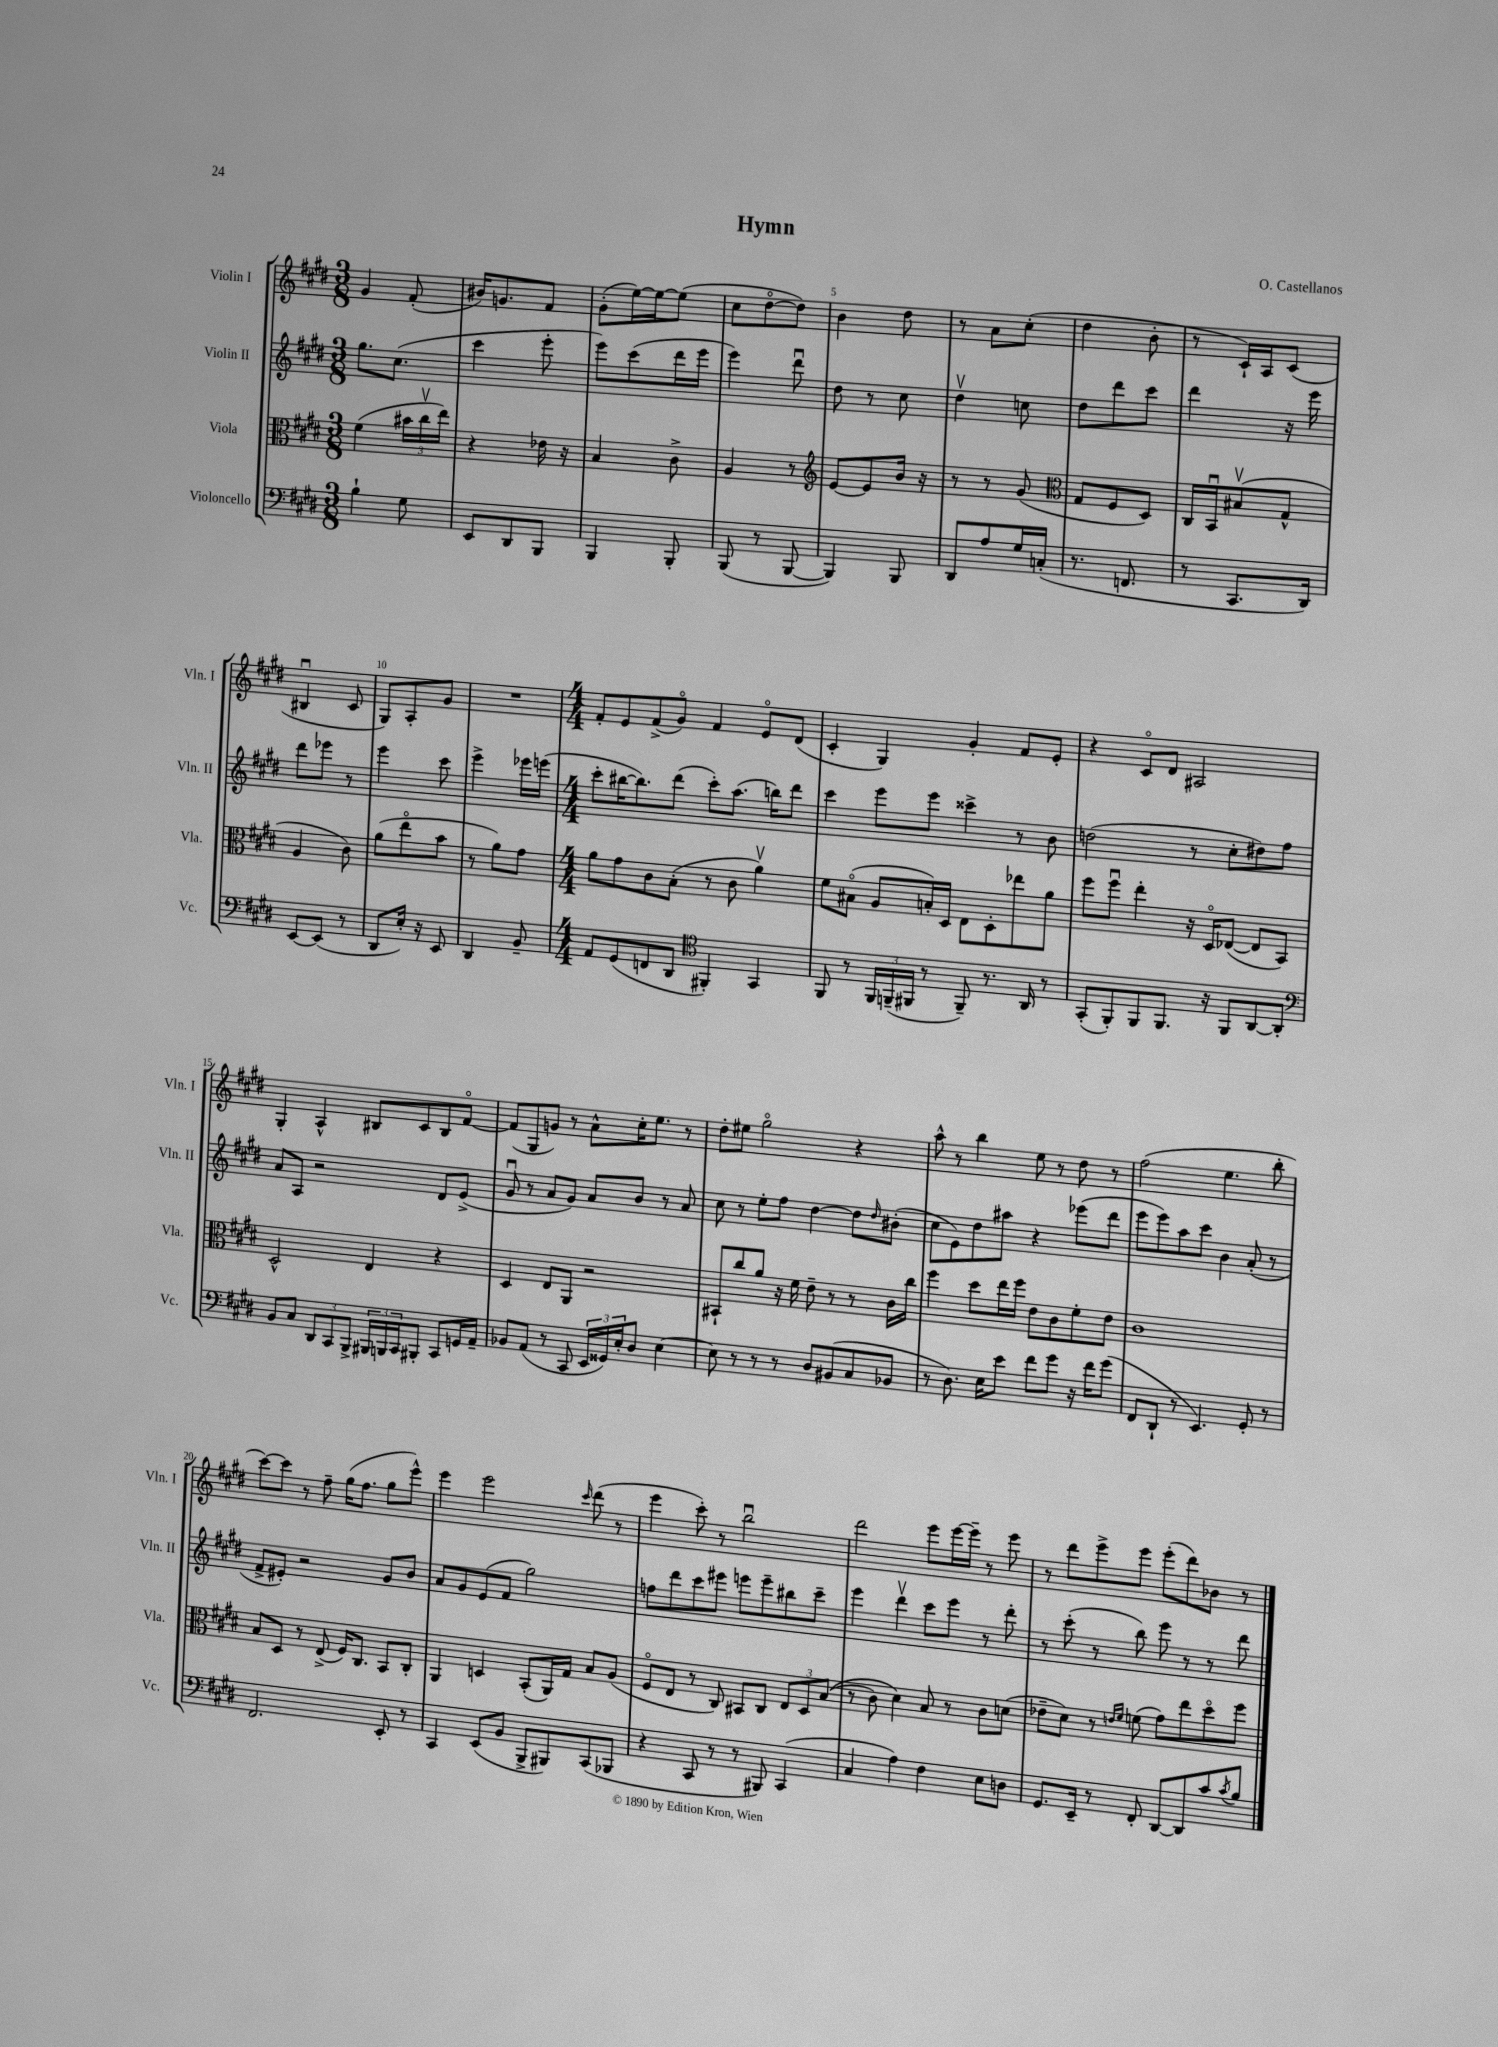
\header { title = "Hymn" composer = "O. Castellanos" }
<<
\new StaffGroup <<
\new Staff = "s0" \with { instrumentName = "Violin I" shortInstrumentName = "Vln. I" } {
    \clef treble \key e \major \numericTimeSignature \time 3/8
    gis'4 fis'8-.( |
    bis'16) g'8. fis'8 |
    gis'8-.( e''16~) e''16~ e''8( |
    cis''8 dis''8~\flageolet dis''8) |
    b'4 dis''8 |
    r8 a'8 cis''8-.( |
    dis''4 b'8-. |
    r8 cis'16-!) a16 cis'8( |
    bis4\downbow cis'8 |
    gis8) a8-. gis'8 |
    R4. |
    \numericTimeSignature \time 4/4 fis'8-. e'8 fis'8->( gis'8\flageolet) fis'4 e'8\flageolet dis'8( |
    cis'4-. gis4) gis'4-. fis'8 e'8-. |
    r4 cis'8\flageolet dis'8 ais2 |
    gis4-. a4-^ bis8 cis'8 bis8 fis'8~\flageolet |
    fis'8( gis8 g'8) r8 a'8-^ cis''16-. e''8. r8 |
    dis''8-. eis''8 gis''2\flageolet r4 |
    a''8-^ r8 b''4 e''8 r8 dis''8 r8 |
    fis''2( e''4. b''8-. |
    cis'''8~) cis'''8 r8 fis''8-- gis''16( fis''8. gis''8 e'''8-^) |
    e'''4 e'''2 \grace { cis'''16 } dis'''8( r8 |
    e'''4 cis'''8-.) r8 b''2\downbow |
    dis'''2 e'''8 e'''16~ e'''16-- r8 e'''8 |
    r8 dis'''8 e'''8-> e'''8 e'''8-.( dis'''8) bes'8 r8 \bar "|." |
}
\new Staff = "s1" \with { instrumentName = "Violin II" shortInstrumentName = "Vln. II" } {
    \clef treble \key e \major \numericTimeSignature \time 3/8
    gis''8. cis''8.( |
    cis'''4 e'''8-. |
    e'''8) cis'''8( dis'''16 e'''16 |
    e'''4) dis'''8\downbow |
    dis''8 r8 cis''8 |
    dis''4\upbow c''8 |
    dis''8 dis'''8 cis'''8 |
    dis'''4 r16 e'''16 |
    dis'''8 ees'''8 r8 |
    e'''4 cis'''8 |
    e'''4-> ees'''16 e'''16( |
    \numericTimeSignature \time 4/4 cis'''8-. bis''16~ bis''8.) dis'''8( cis'''8-.) a''8.( b''16) dis'''8 |
    cis'''4 e'''8 e'''8 cisis'''4-> r8 b'8 |
    d''2( r8 cis''8-. dis''8) fis''8 |
    a'8 a8 r2 dis'8 e'8->( |
    gis'8\downbow r8 a'8 gis'8) a'8 b'8 r8 a'8 |
    cis''8 r8 e''8-. fis''8 dis''4~ dis''8 \grace { dis''16 } bis'8-.( |
    cis''8 e'8) dis''8 ais''8 r4 ees'''8( dis'''8 |
    e'''8 e'''8) a''8 cis'''8 b'4 a'8-.( r8 |
    fis'8-> eis'8-.) r2 gis'8 b'8 |
    a'8 gis'8 e'8( fis'8 gis''2) |
    f''8 dis'''8 cis'''8 eis'''8 e'''8 e'''8-- bis''8 cis'''8-- |
    e'''4 dis'''4\upbow cis'''8 e'''8 r8 dis'''8-. |
    r8 cis'''8-.( r8 b''8) e'''8 r8 r8 dis'''8 \bar "|." |
}
\new Staff = "s2" \with { instrumentName = "Viola" shortInstrumentName = "Vla." } {
    \clef alto \key e \major \numericTimeSignature \time 3/8
    fis'4( \tuplet 3/2 { bis'16 cis''16\upbow e''16) } |
    r4 ees'16 r16 |
    b4 cis'8-> |
    a4 r8 |
    \clef treble e'8~ e'8 b'16 r16 |
    r8 r8 gis'8( |
    \clef alto gis8 fis8 dis8) |
    cis16 b,16\downbow bis8\upbow( gis8-^ |
    a4 cis'8) |
    a'8( e''8\flageolet b'8 |
    r8 a'8) gis'8 |
    \numericTimeSignature \time 4/4 a'8 gis'8 cis'8 b8-.( r8 cis'8 a'4\upbow) |
    fis'8 bis8\flageolet( a8 b16-.) dis16 e8 dis8-. ees''8 a'8 |
    fis''8 fis''8\downbow e''4-. r16 dis16\flageolet ees8~( ees8 b,8) |
    dis2-^ e4 r4 |
    dis4 e8 a,8 r2 |
    bis,8-! cis''8 a'8 r16 fis'16 e'8-- r8 r8 cis'16 cis''16 |
    fis''4 dis''8 e''16 fis''16 e'8 cis'8 fis'8-. e'8 |
    cis'1 |
    b8 dis8 r8 e8->( fis16) cis8. b,8 cis8-. |
    a,4 d4 b,8-.( a,16) gis16 b8 a8( |
    fis8\flageolet e8 r8 cis8) bis,8 cis8 \tuplet 3/2 { e8 dis8 b8(\( } |
    r8 cis'8) dis'4\) b8 r8 cis'8 d'8( |
    ees'8-- dis'8) r8 \grace { e'16 fis'16 } f'8( gis'8) e''8 dis''8\flageolet fis''8 \bar "|." |
}
\new Staff = "s3" \with { instrumentName = "Violoncello" shortInstrumentName = "Vc." } {
    \clef bass \key e \major \numericTimeSignature \time 3/8
    b4-! gis8 |
    e,8 dis,8 b,,8 |
    b,,4 b,,8-. |
    b,,8( r8 b,,8~ |
    b,,4) b,,8 |
    dis,8 a8 gis16 c16-.( |
    r8. f,8. |
    r8 cis,8. dis,16) |
    e,8~ e,8( r8 |
    dis,8 e16-.) r16 e,8 |
    dis,4 b,8-- |
    \numericTimeSignature \time 4/4 a,8 gis,8( f,8 dis,8 \clef tenor fis,4-.) gis,4 |
    fis,8 r8 \tuplet 3/2 { fis,16 f,16--( fis,16 } r8 fis,8--) r8. a,16 r8 |
    gis,8-.( fis,8-.) fis,8 fis,8. r16 fis,8 a,8~ a,8-. |
    \clef bass b,8 cis8 \tuplet 3/2 { dis,8 cis,8 b,,8-> } \tuplet 3/2 { bis,,16 b,,16 cis,16 } bis,,8-. cis,8 g,16 a,16-- |
    bes,8 a,8( r8 cis,8 \tuplet 3/2 { e,16 gisis,16) e16-. } dis8 e4~ |
    e8 r8 r8 r8 dis8 bis,8( cis8 bes,8 |
    r8 dis8.) e16 e'8 fis'8 gis'8 r16 fis'16 gis'8( |
    fis,8 dis,8-! r8 e,4.) gis,8-. r8 |
    fis,2. e,8-. r8 |
    cis,4 e,8( b,8 b,,8-> bis,,8) cis,8( bes,,8 |
    r4 cis,8 r8 r8 bis,,8) cis,4( |
    cis4 a4) fis4 e8 d8 |
    gis,8. e,16-- r8 fis,8-. dis,8~ dis,8 cis'8 \acciaccatura { cis'8 } b8 \bar "|." |
}
>>
>>
\layout { \context { \Score \override BarNumber.break-visibility = ##(#f #t #t) barNumberVisibility = #(every-nth-bar-number-visible 5) } }
